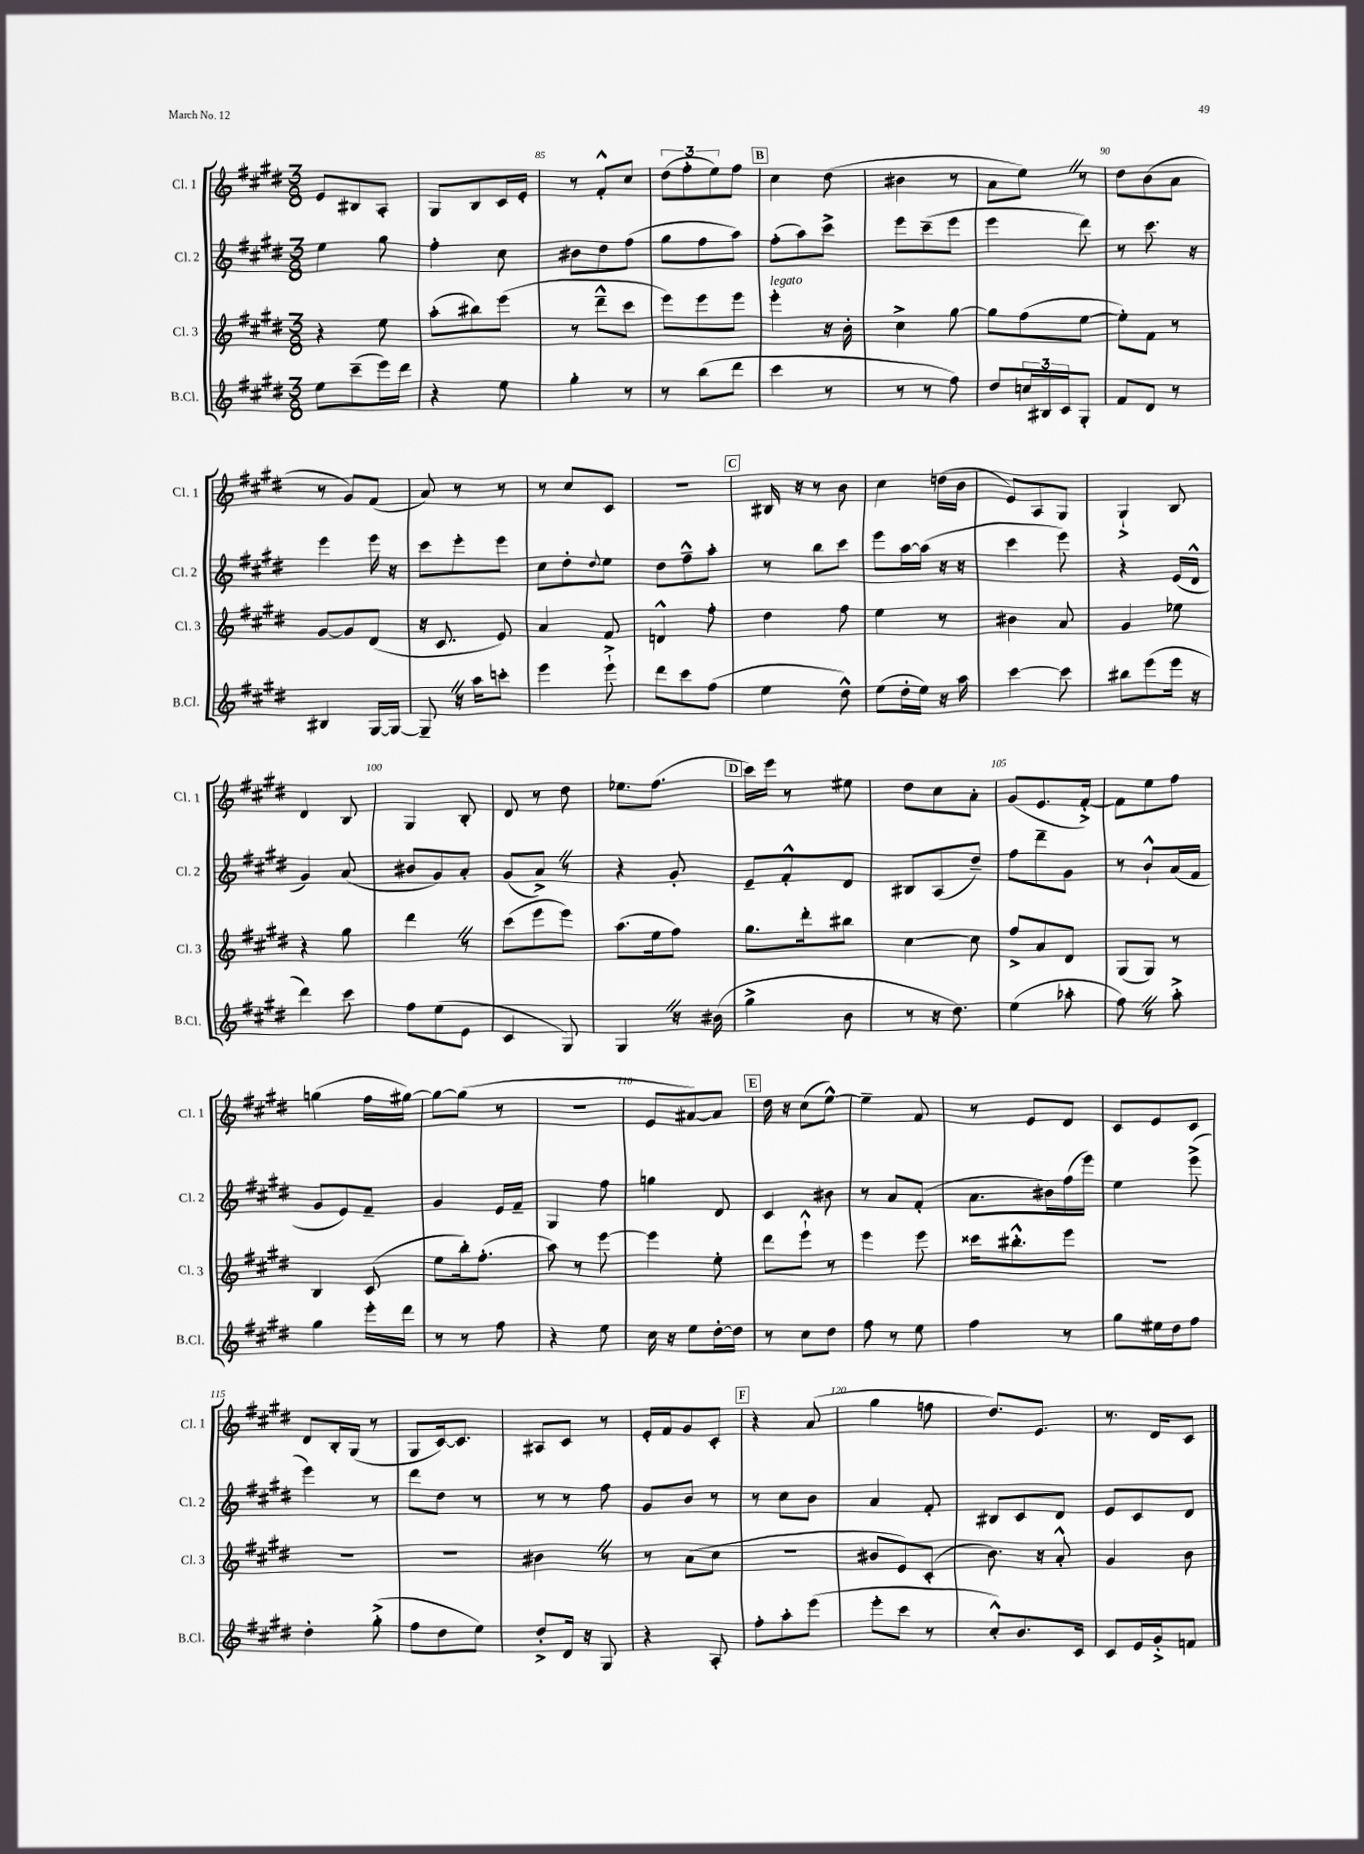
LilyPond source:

<<
\new StaffGroup <<
\new Staff = "s0" \with { instrumentName = "Cl. 1" shortInstrumentName = "Cl. 1" } {
    \clef treble \key e \major \numericTimeSignature \time 3/8
    e'8 bis8 a8-. |
    gis8 b8 cis'16 e'16-. |
    r8 fis'8-.-^ cis''8 |
    \tuplet 3/2 { dis''8( fis''8-. e''8) } fis''8 |
    \mark \markup { \box "B" } cis''4 dis''8( |
    bis'4 r8 |
    a'8 e''8) \once \override BreathingSign.text = \markup { \musicglyph "scripts.caesura.straight" } \breathe r8 |
    dis''8 b'8( a'8 |
    r8 gis'8) fis'8( |
    a'8) r8 r8 |
    r8 cis''8 cis'8 |
    R4. |
    \mark \markup { \box "C" } bis16 r16 r8 b'8 |
    cis''4 d''16( b'16 |
    e'8) a8 gis8 |
    gis4-!-> b8 |
    dis'4 b8 |
    gis4 b8-. |
    dis'8 r8 dis''8 |
    ees''8. fis''8.( |
    \mark \markup { \box "D" } cis'''16) e'''16 r8 eis''8 |
    dis''8 cis''8 a'8-. |
    gis'8( e'8. fis'16~-.->) |
    fis'8 e''8 fis''8 |
    g''4( fis''16 gis''16~) |
    gis''8~ gis''8( r8 |
    R4. |
    e'8 ais'8~) ais'8 |
    \mark \markup { \box "E" } dis''16 r16 cis''8( e''8~-^) |
    e''4-- fis'8 |
    r8 e'8 dis'8 |
    cis'8 e'8 cis'8 |
    dis'8 b16-. gis16( r8 |
    gis8 cis'16~) cis'8. |
    ais8 cis'8 r8 |
    e'16-. fis'16 gis'8 cis'8-. |
    \mark \markup { \box "F" } r4 a'8( |
    gis''4 f''8 |
    dis''8.) e'8. |
    r8. dis'16 cis'8 \bar "|." |
}
\new Staff = "s1" \with { instrumentName = "Cl. 2" shortInstrumentName = "Cl. 2" } {
    \clef treble \key e \major \numericTimeSignature \time 3/8
    e''4 gis''8 |
    fis''4-. cis''8 |
    bis'8 dis''8 fis''8( |
    gis''8 fis''8 a''8) |
    \mark \markup { \box "B" } fis''8-.( a''8) cis'''8-> |
    e'''8 cis'''8--( e'''8 |
    e'''4 dis'''8) |
    r8 cis'''8. r16 |
    e'''4 e'''16 r16 |
    cis'''8 e'''8-. e'''8 |
    cis''8 dis''8-. \appoggiatura { dis''8 } e''8 |
    dis''8 fis''8---^ a''8-. |
    \mark \markup { \box "C" } r8 b''8 cis'''8 |
    e'''8 a''16~ a''16( r16 r16 |
    cis'''4 e'''8) |
    r4 e'16( dis'16-^ |
    gis'4) a'8( |
    bis'8 gis'8) a'8-. |
    gis'8( a'8->) \once \override BreathingSign.text = \markup { \musicglyph "scripts.caesura.straight" } \breathe r8 |
    r4 gis'8-. |
    \mark \markup { \box "D" } e'8-- fis'8-.-^ dis'8 |
    bis8 a8( dis''8--) |
    fis''8 dis'''8-- gis'8 |
    r8 b'8-!-^ a'16( fis'16 |
    gis'8 e'8) fis'8-- |
    gis'4 e'16 fis'16-- |
    gis4 fis''8 |
    g''4 dis'8 |
    \mark \markup { \box "E" } cis'4 bis'8 |
    r8 a'8 fis'8-.( |
    a'8. bis'16) fis''16( e'''16) |
    e''4 e'''8->( |
    e'''4) r8 |
    dis'''8 dis''8 r8 |
    r8 r8 fis''8 |
    gis'8 b'8 r8 |
    \mark \markup { \box "F" } r8 cis''8 b'8 |
    a'4 fis'8-. |
    bis8 cis'8 dis'8 |
    e'8 cis'8 dis'8 \bar "|." |
}
\new Staff = "s2" \with { instrumentName = "Cl. 3" shortInstrumentName = "Cl. 3" } {
    \clef treble \key e \major \numericTimeSignature \time 3/8
    r4 e''8 |
    a''8-.( bis''8) e'''8( |
    r8 dis'''8---^ cis'''8 |
    e'''8) e'''8 e'''8 |
    \mark \markup { \box "B" } e'''4-.^\markup { \italic "legato" } r16 b'16-. |
    cis''4-> gis''8~ |
    gis''8 fis''8( e''8~ |
    e''8-.) fis'8 r8 |
    gis'8~ gis'8 dis'8( |
    r16 cis'8. e'8) |
    a'4 fis'8 |
    d'4-^ fis''8-. |
    \mark \markup { \box "C" } dis''4 fis''8 |
    e''4 r8 |
    bis'4 a'8 |
    gis'4 ees''8 |
    r4 gis''8 |
    dis'''4 \once \override BreathingSign.text = \markup { \musicglyph "scripts.caesura.straight" } \breathe r8 |
    cis'''8( e'''8 e'''8) |
    a''8.( e''16 fis''8) |
    \mark \markup { \box "D" } gis''8. dis'''16-. bis''8 |
    cis''4~ cis''8 |
    fis''8-> a'8 dis'8 |
    gis8( gis8) r8 |
    b4 cis'8( |
    e''8 b''16-.) fis''8.-.( |
    a''8) r8 e'''8~ |
    e'''4 e''8-. |
    \mark \markup { \box "E" } dis'''8 e'''8-!-^ r8 |
    e'''4 e'''8 |
    cisis'''16 bis''8.-.-^ e'''8 |
    R4. |
    R4. |
    R4. |
    bis'4 \once \override BreathingSign.text = \markup { \musicglyph "scripts.caesura.straight" } \breathe r8 |
    r8 a'8( cis''8 |
    \mark \markup { \box "F" } R4. |
    bis'8 e'8) cis'8-.( |
    b'8.) r16 a'8-.-^ |
    gis'4 b'8 \bar "|." |
}
\new Staff = "s3" \with { instrumentName = "B.Cl." shortInstrumentName = "B.Cl." } {
    \clef treble \key e \major \numericTimeSignature \time 3/8
    e''8 cis'''8--( e'''16) dis'''16 |
    r4 e''8 |
    gis''4-. r8 |
    r8 b''8( dis'''8 |
    \mark \markup { \box "B" } cis'''4 r8 |
    r8 r8 fis''8) |
    dis''8 \tuplet 3/2 { c''16 bis16 cis'16 } gis8-. |
    fis'8 dis'8 r8 |
    bis4 gis16~ gis16~ |
    gis8-- \once \override BreathingSign.text = \markup { \musicglyph "scripts.caesura.straight" } \breathe r16 a''16 c'''8-. |
    e'''4 e'''8-!-> |
    dis'''8 cis'''8 fis''8( |
    \mark \markup { \box "C" } e''4 dis''8-^) |
    e''8( dis''16-. e''16) r16 a''16 |
    cis'''4~ cis'''8 |
    bis''8 e'''8( e'''16 r16 |
    dis'''4) cis'''8 |
    fis''8 e''8( e'8 |
    cis'4 gis8) |
    gis4 \once \override BreathingSign.text = \markup { \musicglyph "scripts.caesura.straight" } \breathe r16 bis'16( |
    \mark \markup { \box "D" } gis''4-> b'8 |
    r8 r16 dis''8.) |
    e''4( aes''8-. |
    fis''8) \once \override BreathingSign.text = \markup { \musicglyph "scripts.caesura.straight" } \breathe r8 a''8-.-> |
    gis''4 e'''16-. dis'''16 |
    r8 r8 fis''8 |
    r4 e''8 |
    cis''16 r16 e''8 dis''16~-. dis''16 |
    \mark \markup { \box "E" } r8 cis''8 dis''8 |
    fis''8 r8 e''8 |
    fis''4 r8 |
    gis''8 eis''16 dis''16 fis''8 |
    dis''4-. gis''8-.->( |
    fis''8 dis''8 e''8) |
    dis''8-.-> dis'16 r16 gis8 |
    r4 a8-. |
    \mark \markup { \box "F" } fis''8-. a''8-. e'''8( |
    e'''8-. cis'''8 r8 |
    cis''8-.-^) b'8. cis'16 |
    cis'8 e'16 gis'16-.-> f'8 \bar "|." |
}
>>
>>
\layout { \context { \Score currentBarNumber = #83 \override BarNumber.break-visibility = ##(#f #t #t) barNumberVisibility = #(every-nth-bar-number-visible 5) } }
